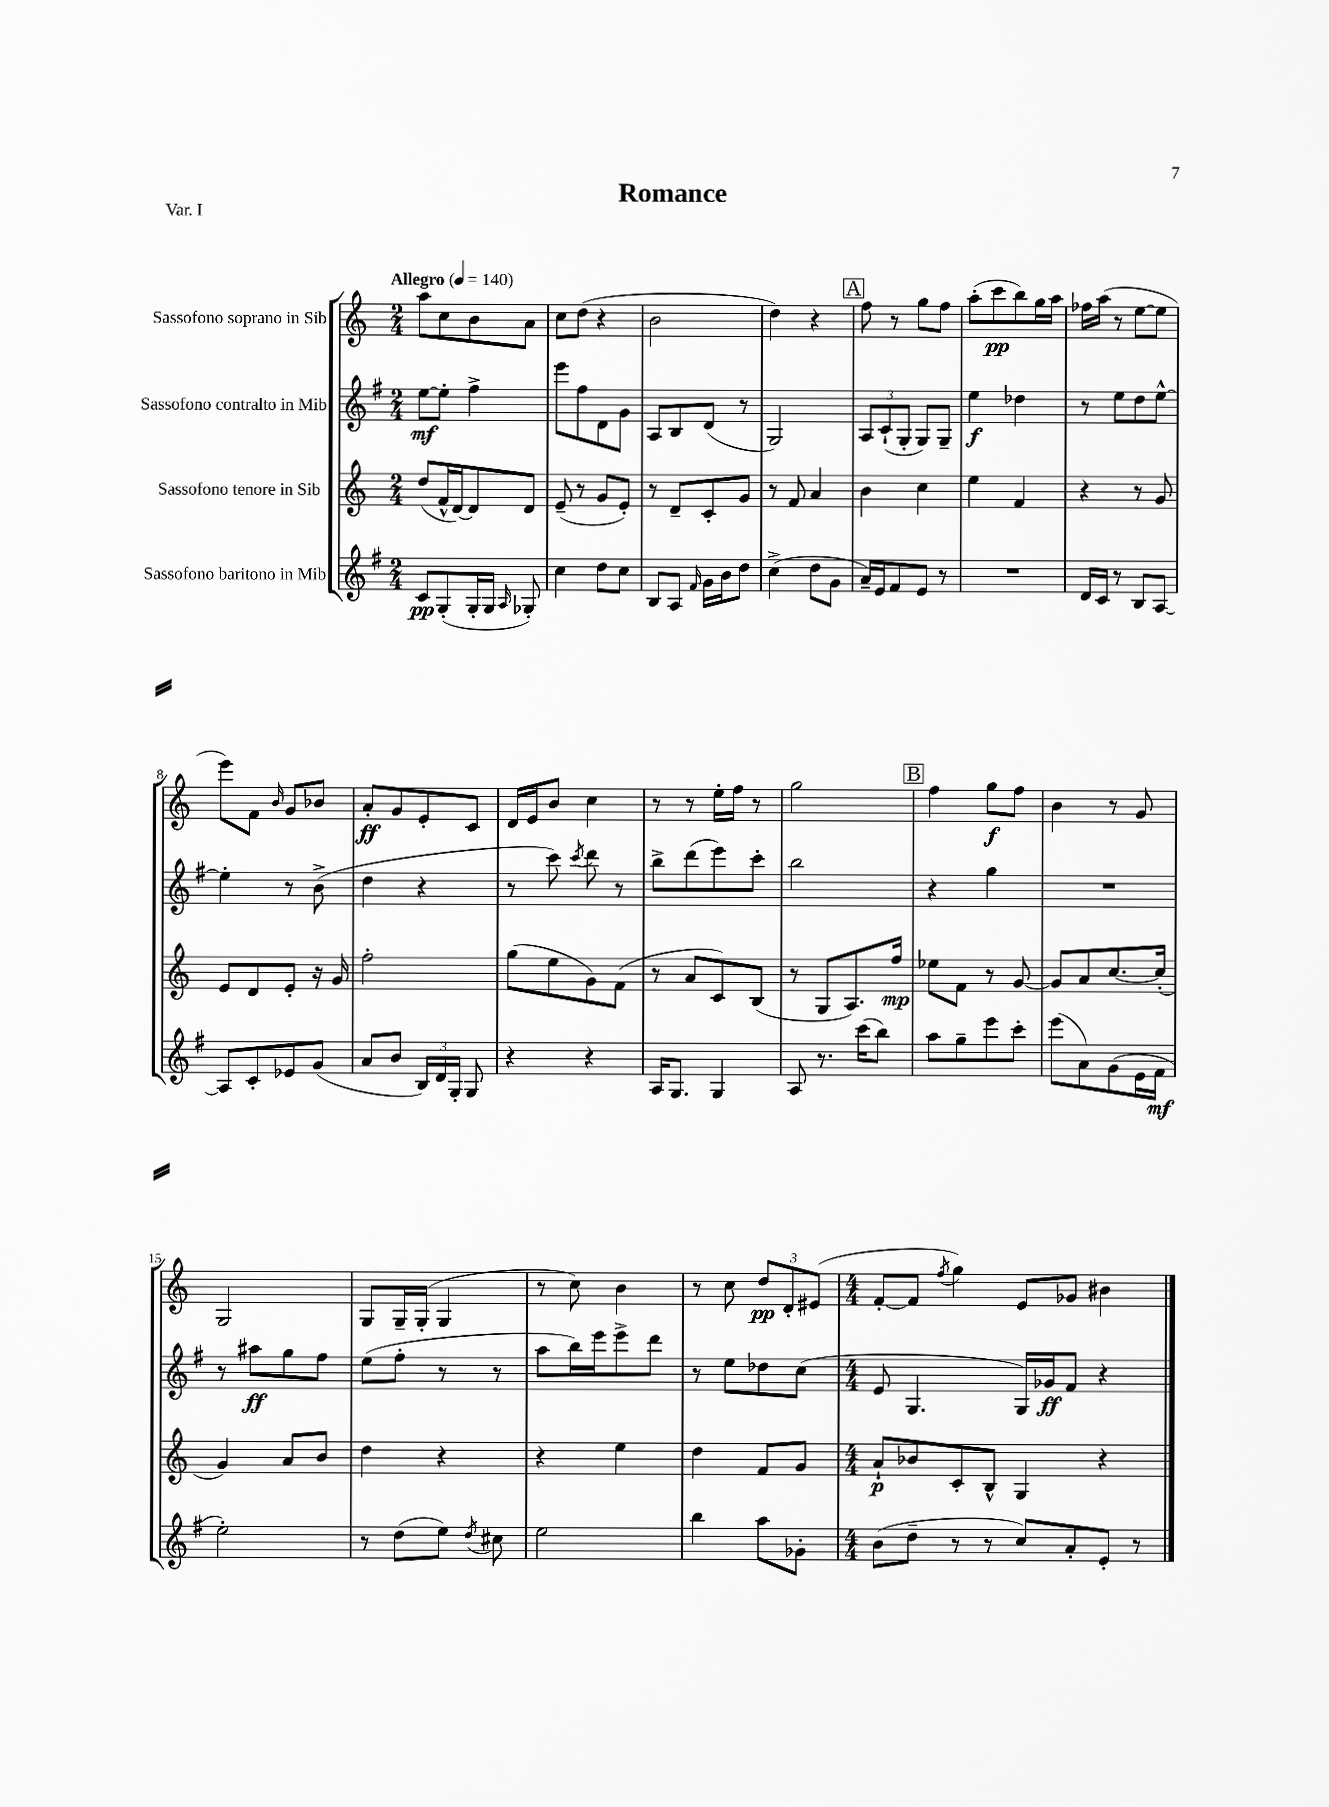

**kern	**dynam	**kern	**dynam	**kern	**dynam	**kern	**dynam
*part4	*part4	*part3	*part3	*part2	*part2	*part1	*part1
*staff4	*staff4	*staff3	*staff3	*staff2	*staff2	*staff1	*staff1
*I"Sassofono baritono in Mib	*	*I"Sassofono tenore in Sib	*	*I"Sassofono contralto in Mib	*	*I"Sassofono soprano in Sib	*
*clefG2	*	*clefG2	*	*clefG2	*	*clefG2	*
*k[f#]	*	*k[]	*	*k[f#]	*	*k[]	*
*M2/4	*	*M2/4	*	*M2/4	*	*M2/4	*
*MM140	*	*MM140	*	*MM140	*	*MM140	*
=1	=1	=1	=1	=1	=1	=1	=1
!	!	!	!	!	!	!LO:TX:a:B:t=Allegro	!
8c/L	pp	(8dd/L	.	[8ee\L	mf	8aa\L	.
(8G'/	.	16f^^/L	.	8ee'\J]	.	8cc\	.
.	.	[16d/J)	.	.	.	.	.
16G'/L	.	8d/]	.	4ff#^\	.	8b\	.
16G/JJ	.	.	.	.	.	.	.
16qqA/	.	.	.	.	.	.	.
8G-X'/)	.	8d/J	.	.	.	8a\J	.
=2	=2	=2	=2	=2	=2	=2	=2
4cc\	.	(8e~/	.	8eee\L	.	8cc\L	.
.	.	8r	.	8ff#\	.	(8dd\J	.
8dd\L	.	8g/L	.	8d\	.	4r	.
8cc\J	.	8e'/J)	.	8g\J	.	.	.
=3	=3	=3	=3	=3	=3	=3	=3
8B/L	.	8r	.	8A/L	.	2b\	.
8A/J	.	8d~/L	.	8B/	.	.	.
16qqf#/	.	.	.	.	.	.	.
16g\LL	.	8c'/	.	(8d/J	.	.	.
16b\J	.	.	.	.	.	.	.
8dd\J	.	8g/J	.	8r	.	.	.
=4	=4	=4	=4	=4	=4	=4	=4
(4cc^\	.	8r	.	2G/)	.	4dd\)	.
.	.	8f/	.	.	.	.	.
8dd\L	.	4a/	.	.	.	4r	.
8g\J	.	.	.	.	.	.	.
!!LO:REH:place=s1:t=A
=5	=5	=5	=5	=5	=5	=5	=5
16a~/LL)	.	4b\	.	12A/L	.	8ff\	.
16e/J	.	.	.	.	.	.	.
.	.	.	.	(12c`/	.	.	.
8f#/	.	.	.	.	.	8r	.
.	.	.	.	12G'/J	.	.	.
8e/J	.	4cc\	.	8G/L)	.	8gg\L	.
8r	.	.	.	8G~/J	.	8ff\J	.
=6	=6	=6	=6	=6	=6	=6	=6
2r	.	4ee\	.	4ee\	f	(8aa'\L	.
.	.	.	.	.	.	8ccc\	pp
.	.	4f/	.	4dd-X\	.	8bb\)	.
.	.	.	.	.	.	16gg\L	.
.	.	.	.	.	.	16aa\JJ	.
=7	=7	=7	=7	=7	=7	=7	=7
16d/LL	.	4r	.	8r	.	16ff-X\LL	.
16c/JJ	.	.	.	.	.	(16aa\JJ	.
8r	.	.	.	8ee\L	.	8r	.
8B/L	.	8r	.	8dd\	.	[8ee\L	.
[8A/J	.	8g/	.	[8ee^^\J	.	8ee\J]	.
!!LO:LB:g=z
=8	=8	=8	=8	=8	=8	=8	=8
8A/L]	.	8e/L	.	4ee'\]	.	8eee\L)	.
8c'/	.	8d/	.	.	.	8f\J	.
.	.	.	.	.	.	16qqb/	.
8e-X/	.	8e'/J	.	8r	.	8g/L	.
(8g/J	.	16r	.	(8b^\	.	8b-X/J	.
.	.	16g/	.	.	.	.	.
=9	=9	=9	=9	=9	=9	=9	=9
8a/L	.	2ff'\	.	4dd\	.	8a'/L	ff
8b/J	.	.	.	.	.	8g/	.
24B/LL)	.	.	.	4r	.	8e'/	.
24d/	.	.	.	.	.	.	.
24G'/JJ	.	.	.	.	.	.	.
8G/	.	.	.	.	.	8c/J	.
=10	=10	=10	=10	=10	=10	=10	=10
4r	.	(8gg\L	.	8r	.	16d/LL	.
.	.	.	.	.	.	16e/J	.
.	.	8ee\	.	8ccc\)	.	8b/J	.
.	.	.	.	8qccc/	.	.	.
4r	.	8g\)	.	8ddd\	.	4cc\	.
.	.	(8f\J	.	8r	.	.	.
=11	=11	=11	=11	=11	=11	=11	=11
16A/KL	.	8r	.	8bb^\L	.	8r	.
8.G/J	.	.	.	.	.	.	.
.	.	8a/L	.	(8ddd\	.	8r	.
4G/	.	8c/)	.	8eee\)	.	16ee'\LL	.
.	.	.	.	.	.	16ff\JJ	.
.	.	(8B/J	.	8ccc'\J	.	8r	.
=12	=12	=12	=12	=12	=12	=12	=12
8A/	.	8r	.	2bb\	.	2gg\	.
8.r	.	8G/L	.	.	.	.	.
.	.	8.A/)	.	.	.	.	.
(16ccc\KL	.	.	.	.	.	.	.
8bb\J)	.	.	.	.	.	.	.
.	.	16ff/Jk	mp	.	.	.	.
!!LO:REH:place=s1:t=B
=13	=13	=13	=13	=13	=13	=13	=13
8aa\L	.	8ee-X\L	.	4r	.	4ff\	.
8gg~\	.	8f\J	.	.	.	.	.
8eee\	.	8r	.	4gg\	.	8gg\L	f
8ccc'\J	.	[8g/	.	.	.	8ff\J	.
=14	=14	=14	=14	=14	=14	=14	=14
(8eee\L	.	8g/L]	.	2r	.	4b\	.
8a\)	.	8a/	.	.	.	.	.
(8g\	.	[8.cc/	.	.	.	8r	.
16e\L	.	.	.	.	.	8g/	.
16f#\JJ	mf	(16cc'/Jk]	.	.	.	.	.
!!LO:LB:g=z
=15	=15	=15	=15	=15	=15	=15	=15
2ee'\)	.	4g/)	.	8r	.	2G/	.
.	.	.	.	8aa#X\L	ff	.	.
.	.	8a/L	.	8gg\	.	.	.
.	.	8b/J	.	8ff#\J	.	.	.
=16	=16	=16	=16	=16	=16	=16	=16
8r	.	4dd\	.	(8ee\L	.	8G/L	.
(8dd\L	.	.	.	8ff#'\J	.	16G~/L	.
.	.	.	.	.	.	(16G'/JJ	.
8ee\J)	.	4r	.	8r	.	4G/	.
8qdd/	.	.	.	.	.	.	.
8cc#X\	.	.	.	8r	.	.	.
=17	=17	=17	=17	=17	=17	=17	=17
2ee\	.	4r	.	8aa\L	.	8r	.
.	.	.	.	16bb\L)	.	8cc\)	.
.	.	.	.	16eee\J	.	.	.
.	.	4ee\	.	8eee^\	.	4b\	.
.	.	.	.	8ddd\J	.	.	.
=18	=18	=18	=18	=18	=18	=18	=18
4bb\	.	4dd\	.	8r	.	8r	.
.	.	.	.	8ee\L	.	8cc\	.
8aa\L	.	8f/L	.	8dd-X\	.	12dd/L	pp
.	.	.	.	.	.	12d'/	.
8g-X'\J	.	8g/J	.	(8cc\J	.	.	.
.	.	.	.	.	.	(12e#X/J	.
=19	=19	=19	=19	=19	=19	=19	=19
*M4/4	*	*M4/4	*	*M4/4	*	*M4/4	*
(8b\L	.	8a`/L	p	8e/	.	[8f'/L	.
8dd~\J	.	8b-X/	.	4.G/	.	8f/J]	.
.	.	.	.	.	.	8qff/	.
8r	.	8c'/	.	.	.	4gg\)	.
8r	.	8B^^/J	.	.	.	.	.
8cc/L)	.	4G/	.	16G/LL)	.	8e/L	.
.	.	.	.	16g-X/J	ff	.	.
8a'/	.	.	.	8f#/J	.	8g-X/J	.
8e'/J	.	4r	.	4r	.	4b#X\	.
8r	.	.	.	.	.	.	.
==	==	==	==	==	==	==	==
*-	*-	*-	*-	*-	*-	*-	*-
